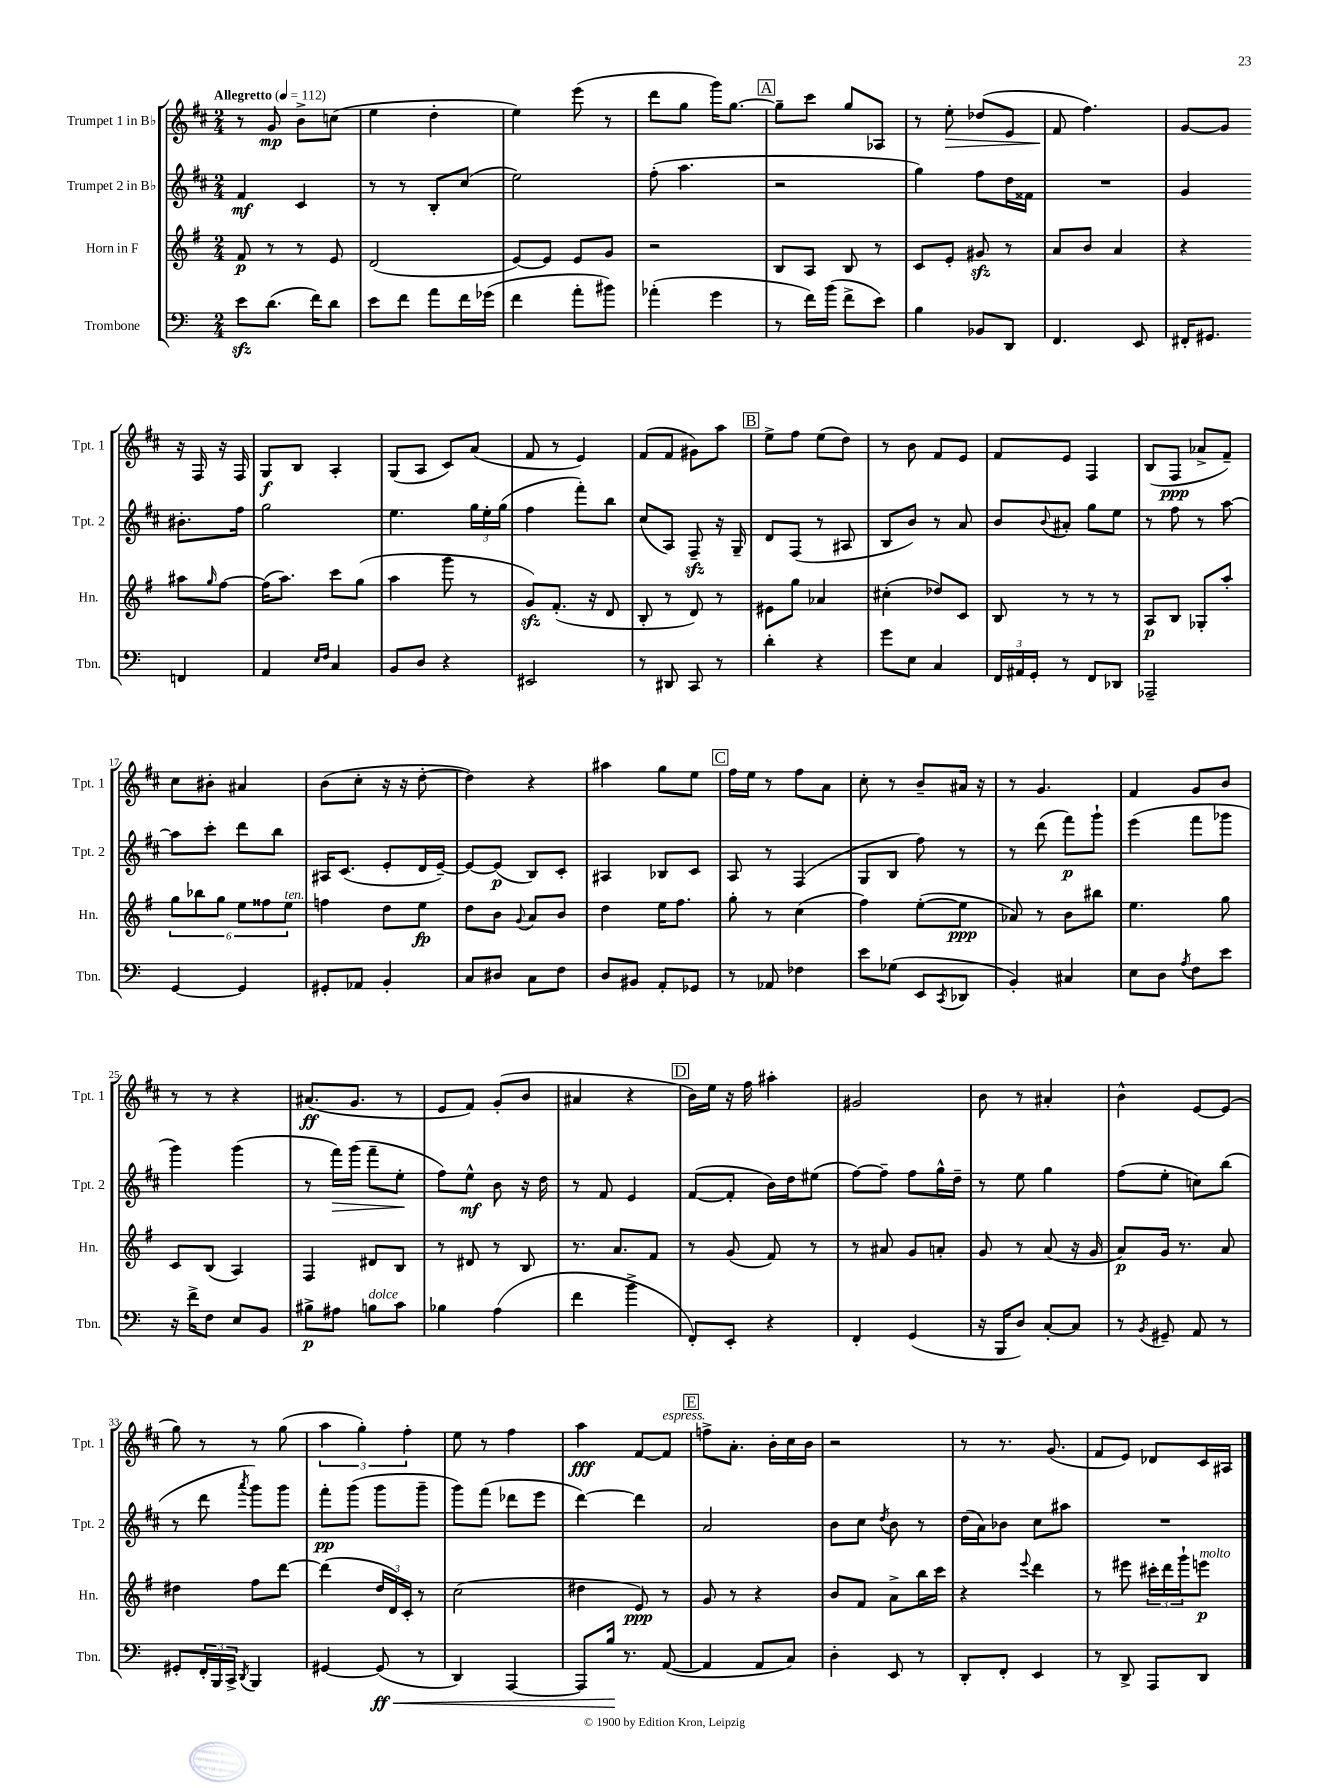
<<
\new StaffGroup <<
\new Staff = "s0" \with { instrumentName = "Trumpet 1 in Bb" shortInstrumentName = "Tpt. 1" } {
    \clef treble \key d \major \numericTimeSignature \time 2/4 \tempo "Allegretto" 4 = 112
    r8 g'8\mp b'8-> c''8( |
    e''4 d''4-. |
    e''4) e'''8( r8 |
    d'''8 g''8 g'''16) g''8.~ |
    \mark \markup { \box "A" } g''8-- cis'''8 g''8 aes8 |
    r8 e''8-.\> des''8( e'8 |
    fis'8\! fis''4.) |
    g'8~ g'8 r16 fis16 r16 fis16 |
    g8\f b8 a4-. |
    g8( a8 cis'8) a'8( |
    fis'8 r8 e'4) |
    fis'8( fis'8 gis'8) a''8 |
    \mark \markup { \box "B" } e''8-> fis''8 e''8( d''8) |
    r8 b'8 fis'8 e'8 |
    fis'8 e'8 fis4 |
    b8( fis8\ppp aes'8-> fis'8--) |
    cis''8 bis'8-. ais'4 |
    b'8( cis''8-. r16 r16 d''8~-. |
    d''4) r4 |
    ais''4 g''8 e''8 |
    \mark \markup { \box "C" } fis''16 e''16 r8 fis''8 a'8 |
    cis''8-. r8 b'8-- ais'16 r16 |
    r8 g'4. |
    fis'4 g'8 b'8 |
    r8 r8 r4 |
    ais'8.\ff( g'8. r8 |
    e'8 fis'8) g'8-.( b'8 |
    ais'4 r4 |
    \mark \markup { \box "D" } b'16) e''16 r16 fis''16 ais''4-. |
    gis'2 |
    b'8 r8 ais'4-. |
    b'4-^ e'8~ e'8( |
    g''8) r8 r8 g''8( |
    \tuplet 3/2 { a''4 g''4-.) fis''4-. } |
    e''8 r8 fis''4 |
    a''4\fff fis'8~ fis'8^\markup { \italic "espress." } |
    \mark \markup { \box "E" } f''8-> a'8.-. b'16-. cis''16 b'16 |
    r2 |
    r8 r8. g'8.( |
    fis'8 e'8) des'8 cis'16 ais16 \bar "|." |
}
\new Staff = "s1" \with { instrumentName = "Trumpet 2 in Bb" shortInstrumentName = "Tpt. 2" } {
    \clef treble \key d \major \numericTimeSignature \time 2/4
    fis'4\mf cis'4 |
    r8 r8 b8-. cis''8( |
    e''2) |
    fis''8-.( a''4. |
    \mark \markup { \box "A" } r2 |
    g''4) fis''8 d''16 fisis'16 |
    R2 |
    g'4 bis'8.-. fis''16 |
    g''2 |
    e''4. \tuplet 3/2 { g''16 e''16-. g''16( } |
    fis''4 fis'''8-.) b''8 |
    cis''8( a8) fis8--\sfz r16 g16-- |
    \mark \markup { \box "B" } d'8 fis8( r8 ais8 |
    b8 b'8) r8 a'8 |
    b'8 \appoggiatura { b'8 } ais'8-. g''8 e''8 |
    r8 fis''8 r8 a''8~ |
    a''8 cis'''8-. d'''8 b''8 |
    ais16 cis'8.( e'8-. d'16 e'16~--) |
    e'8~ e'8\p( b8) cis'8-. |
    ais4 bes8 cis'8 |
    \mark \markup { \box "C" } a8 r8 fis4( |
    g8 b8 fis''8) r8 |
    r8 d'''8( fis'''8\p) g'''8-! |
    e'''4( fis'''8 ges'''8 |
    g'''4) g'''4( |
    r8 fis'''16\>) g'''16( fis'''8-- e''8-.\! |
    fis''8) e''8-^\mf b'8 r16 d''16 |
    r8 fis'8 e'4 |
    \mark \markup { \box "D" } fis'8~( fis'8-. b'16) d''16 eis''8( |
    fis''8~) fis''8-- fis''8 g''16-^ d''16-- |
    r8 e''8 g''4 |
    fis''8( e''8-. c''8) b''8( |
    r8 d'''8 \acciaccatura { a'''8 } g'''8) g'''8 |
    fis'''8-.\pp g'''8( g'''8 g'''8-- |
    g'''8) fis'''8( des'''8 e'''8 |
    d'''4~) d'''4 |
    \mark \markup { \box "E" } a'2 |
    b'8 cis''8 \acciaccatura { d''8 } b'8 r8 |
    d''16( a'16) bes'8 cis''8 ais''8 |
    R2 \bar "|." |
}
\new Staff = "s2" \with { instrumentName = "Horn in F" shortInstrumentName = "Hn." } {
    \clef treble \key g \major \numericTimeSignature \time 2/4
    fis'8\p r8 r8 e'8 |
    d'2( |
    e'8~) e'8 e'8 g'8 |
    r2 |
    \mark \markup { \box "A" } b8 a8 b8 r8 |
    c'8 e'8-. gis'8\sfz r8 |
    a'8 b'8 a'4 |
    r4 ais''8 \grace { g''16 } fis''8~ |
    fis''16( a''8.) c'''8 g''8( |
    a''4 g'''8 r8 |
    g'8\sfz) fis'8.-.( r16 d'8 |
    b8-. r8 d'8) r8 |
    \mark \markup { \box "B" } eis'8 g''8 aes'4 |
    cis''4-.( des''8) c'8 |
    b8 r8 r8 r8 |
    a8\p b8 ges8-. a''8-. |
    \tuplet 6/4 { g''8 bes''8 g''8 e''8 fisis''8 e''8^\markup { \italic "ten." } } |
    f''4 d''8 e''8\fp |
    d''8 b'8 \appoggiatura { g'8 } a'8 b'8 |
    d''4 e''16 fis''8. |
    \mark \markup { \box "C" } g''8-. r8 c''4( |
    fis''4) e''8~-.( e''8\ppp |
    aes'8) r8 b'8 bis''8 |
    e''4. g''8 |
    c'8 b8( a4) |
    fis4 dis'8 b8 |
    r8 dis'8 r8 b8 |
    r8. a'8. fis'8 |
    \mark \markup { \box "D" } r8 g'8( fis'8) r8 |
    r8 ais'8 g'8 a'8-. |
    g'8 r8 a'8( r16 g'16 |
    a'8\p) g'16 r8. a'8 |
    dis''4 fis''8 d'''8~ |
    d'''4( \tuplet 3/2 { d''16 d'16) c'16-. } r8 |
    c''2( |
    dis''4 e'8\ppp) r8 |
    \mark \markup { \box "E" } g'8 r8 r4 |
    b'8 fis'8 a'8-> b''16 c'''16 |
    r4 \appoggiatura { e'''8 } d'''4 |
    r8 eis'''8 \tuplet 3/2 { cis'''16-. d'''16 g'''16-! } e'''8\p^\markup { \italic "molto" } \bar "|." |
}
\new Staff = "s3" \with { instrumentName = "Trombone" shortInstrumentName = "Tbn." } {
    \clef bass \key c \major \numericTimeSignature \time 2/4
    e'8\sfz d'8.( f'16) d'8 |
    e'8 f'8 a'8 f'16 ges'16( |
    f'4 a'8-. bis'8) |
    aes'4-.( g'4 |
    \mark \markup { \box "A" } r8 f'16) b'16( f'8-> e'8) |
    b4 bes,8 d,8 |
    f,4. e,8 |
    fis,16-. gis,8. f,4 |
    a,4 \grace { e16 f16 } c4 |
    b,8 d8 r4 |
    eis,2 |
    r8 dis,8 c,8 r8 |
    \mark \markup { \box "B" } d'4-. r4 |
    g'8 e8 c4 |
    \tuplet 3/2 { f,16 ais,16 g,16-. } r8 f,8 des,8 |
    aes,,2-- |
    g,4~ g,4 |
    gis,8-. aes,8 b,4-. |
    c8 dis8 c8 f8 |
    d8 bis,8 a,8-. ges,8 |
    \mark \markup { \box "C" } r8 aes,8 fes4 |
    e'8 ges8( e,8 \acciaccatura { c,8 } des,8 |
    b,4-.) cis4 |
    e8 d8 \acciaccatura { a8 } f8 e'8 |
    r16 f'16-> f8 e8 b,8 |
    bis8->\p ais8 b8^\markup { \italic "dolce" } c'8 |
    bes4 a4( |
    f'4 b'4-> |
    \mark \markup { \box "D" } f,8-.) e,8-. r4 |
    f,4-. g,4( |
    r16 b,,16 d8) c8~-. c8 |
    r8 \acciaccatura { b,8 } gis,8-- a,8 r8 |
    gis,8-. \tuplet 3/2 { f,16-. b,,16 c,16-> } \acciaccatura { d,8 } b,,4 |
    gis,4~ gis,8\ff\<( r8 |
    d,4) a,,4~ |
    a,,8 b16\! r8. a,8~( |
    \mark \markup { \box "E" } a,4 a,8 c8) |
    d4-. e,8 r8 |
    d,8-. f,8-. e,4 |
    r8 d,8-> a,,8 d,8 \bar "|." |
}
>>
>>
